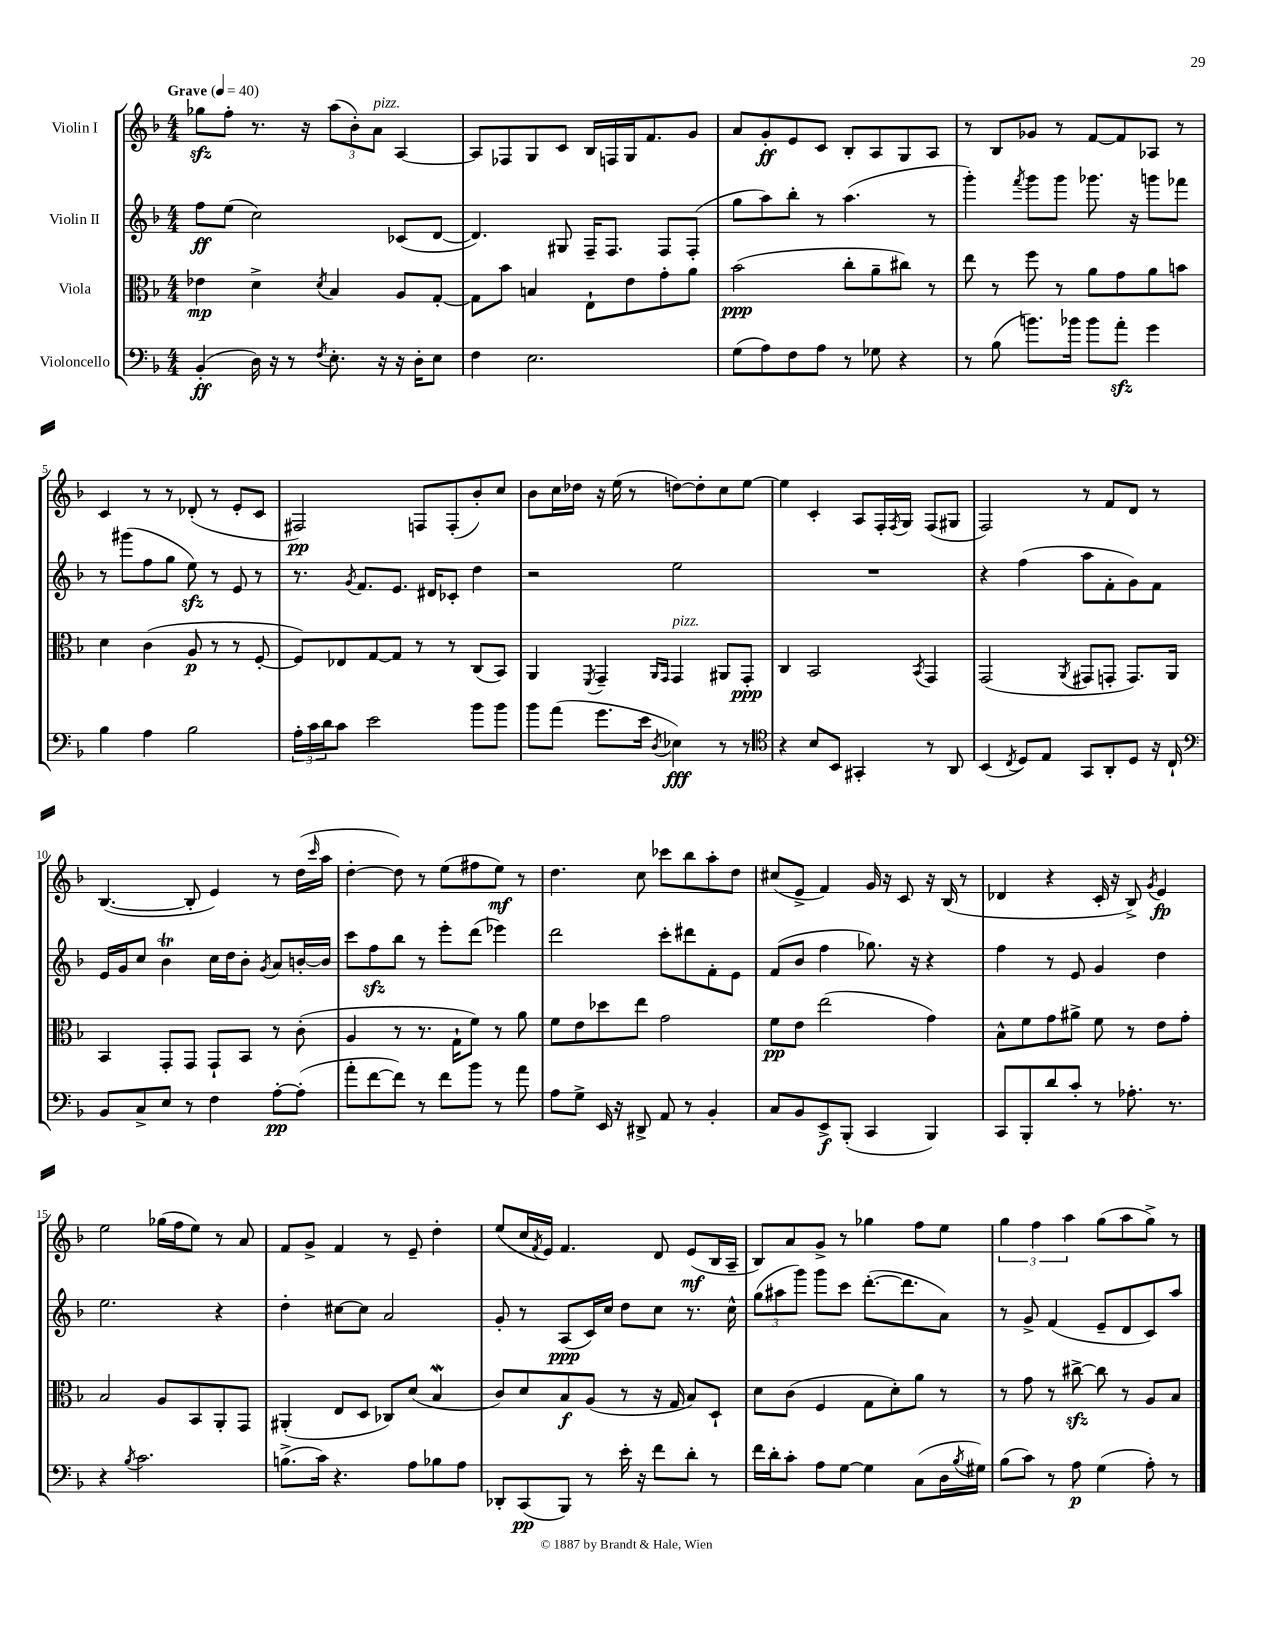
<<
\new StaffGroup <<
\new Staff = "s0" \with { instrumentName = "Violin I" } {
    \clef treble \key f \major \numericTimeSignature \time 4/4 \tempo "Grave" 4 = 40
    ges''8\sfz f''8-. r8. r16 \tuplet 3/2 { a''8( bes'8-.) a'8^\markup { \italic "pizz." } } a4~ |
    a8 fes8 g8 c'8 bes16 f16 g16 f'8. g'8 |
    a'8 g'8-.\ff e'8 c'8 bes8-. a8 g8 a8 |
    r8 bes8 ges'8 r8 f'8~ f'8 aes8 r8 |
    c'4 r8 r8 des'8-.( r8 e'8-. c'8 |
    fis2\pp) f8 f8-.( bes'8-.) c''8 |
    bes'8 c''16 des''16 r16 e''16( r8 d''8~) d''8-. c''8 e''8~ |
    e''4 c'4-. a8 f16-. \acciaccatura { f8 } g16 f8( gis8 |
    f2) r8 f'8 d'8 r8 |
    bes4.~( bes8-. e'4) r8 d''16( \grace { c'''16 } a''16 |
    d''4~-. d''8) r8 e''8( fis''8 e''8\mf) r8 |
    d''4. c''8 ces'''8 bes''8 a''8-. d''8 |
    cis''8( e'8-> f'4) g'16 r16 c'8 r16 bes16( r8 |
    des'4 r4 c'16-. r16 bes8->) \acciaccatura { g'8 } e'4\fp |
    e''2 ges''16( f''16 e''8) r8 a'8 |
    f'8 g'8-> f'4 r8 e'8-- d''4-. |
    e''8( c''16 \acciaccatura { f'8 } e'16) f'4. d'8 e'8\mf( bes16 a16-- |
    bes8) a'8 g'8-> r8 ges''4 f''8 e''8 |
    \tuplet 3/2 { g''4 f''4 a''4 } g''8( a''8 g''8->) r8 \bar "|." |
}
\new Staff = "s1" \with { instrumentName = "Violin II" } {
    \clef treble \key f \major \numericTimeSignature \time 4/4
    f''8\ff e''8( c''2) ces'8( d'8~ |
    d'4.) gis8 f16-- f8. f8 f8-.( |
    g''8 a''8) bes''8-. r8 a''4.( r8 |
    g'''4-.) \acciaccatura { f'''8 } g'''8 g'''8 ges'''8. r16 g'''8 fes'''8 |
    r8 gis'''8( f''8 g''8 e''8\sfz) r8 e'8 r8 |
    r8. \acciaccatura { g'8 } f'8. e'8. dis'16 ces'8-. d''4 |
    r2 e''2 |
    R1 |
    r4 f''4( a''8 f'8-. g'8) f'8 |
    e'16 g'16 c''8 bes'4\trill c''16 d''16 bes'8-. \acciaccatura { g'8 } a'8 b'16~-. b'16 |
    c'''8 f''8\sfz bes''8 r8 e'''8-. d'''8( ees'''4) |
    d'''2 c'''8-. dis'''8 f'8-. e'8 |
    f'8( bes'8 f''4 ges''8.) r16 r4 |
    f''4 r8 e'8 g'4 d''4 |
    e''2. r4 |
    d''4-. cis''8~ cis''8 a'2 |
    g'8-. r8 a8\ppp( c'16) c''16 d''8 c''8 r8. c''16-^ |
    \tuplet 3/2 { g''8( ais''8 g'''8) } g'''8 c'''8 d'''8.~-.( d'''8. a'8) |
    r8 g'8-> f'4( e'8-- d'8 c'8) a''8 \bar "|." |
}
\new Staff = "s2" \with { instrumentName = "Viola" } {
    \clef alto \key f \major \numericTimeSignature \time 4/4
    ees'4\mp d'4-> \acciaccatura { d'8 } bes4 a8 g8~-. |
    g8 bes'8 b4 e8-! e'8 g'8-. a'8 |
    bes'2\ppp( c''8-. a'8-- cis''8) r8 |
    e''8 r8 f''8 r8 a'8 g'8 a'8 b'8 |
    d'4 c'4( a8\p r8 r8 f8~-. |
    f8) ees8 g8~ g8 r8 r8 c8( bes,8) |
    a,4 \acciaccatura { f,8 } g,4-- \grace { a,16 g,16 } g,4^\markup { \italic "pizz." } ais,8 g,8-.\ppp |
    c4 bes,2 \acciaccatura { bes,8 } g,4 |
    g,2( \acciaccatura { a,8 } gis,8 g,8-. g,8.) a,16 |
    bes,4 g,8-. g,8 g,8-! bes,8 r8 c'8-.( |
    a4 r8 r8. g16-! f'8) r8 a'8 |
    f'8 e'8 des''8 e''8 g'2 |
    f'8\pp e'8 e''2( g'4) |
    bes8-^ f'8 g'8 ais'8-> f'8 r8 e'8 g'8-. |
    bes2 a8 bes,8 a,8-. g,8 |
    ais,4-.( e8 d8 ces8) d'8( bes4\mordent |
    c'8) d'8 bes8\f a8( r8 r16 g16 bes8) d8-! |
    d'8 c'8( f4 g8 d'8-.) a'8 r8 |
    r8 g'8 r8 cis''8~->\sfz cis''8 r8 a8 bes8 \bar "|." |
}
\new Staff = "s3" \with { instrumentName = "Violoncello" } {
    \clef bass \key f \major \numericTimeSignature \time 4/4
    bes,4-.\ff( d16) r16 r8 \acciaccatura { f8 } e8.-. r16 r16 d16-. e8 |
    f4 e2. |
    g8( a8) f8 a8 r8 ges8 r4 |
    r8 bes8( b'8.) bes'16 bes'8 a'8-.\sfz g'4 |
    bes4 a4 bes2 |
    \tuplet 3/2 { a16-. c'16 d'16 } c'8 e'2 bes'8 bes'8 |
    bes'8 a'8( g'8. e'16 \acciaccatura { d8 } ees4\fff) r8 r8 |
    \clef tenor r4 bes8 bes,8 gis,4-. r8 a,8 |
    bes,4( \acciaccatura { c8 } d8) e8 g,8 a,8-. d8 r16 c16-! |
    \clef bass bes,8 c8-> e8 r8 f4 a8~-.\pp a8-.( |
    a'8-. f'8~ f'8) r8 f'8 bes'8 r8 a'8 |
    a8 g8-> e,16 r16 dis,8-> a,8 r8 bes,4-. |
    c8 bes,8 e,8->\f bes,,8-.( c,4 bes,,4) |
    c,8 bes,,8-. d'8 c'8-. r8 aes8.-. r8. |
    r4 \acciaccatura { bes8 } c'2. |
    b8.->( c'16) r4. a8 bes8 a8 |
    des,8-. c,8\pp( bes,,8) r8 e'16-. r16 f'8 d'8-. r8 |
    f'16 d'16-. c'8-. a8 g8~ g4 c8( d16 \acciaccatura { bes8 } gis16) |
    bes8( c'8) r8 a8\p g4( a8-.) r8 \bar "|." |
}
>>
>>
